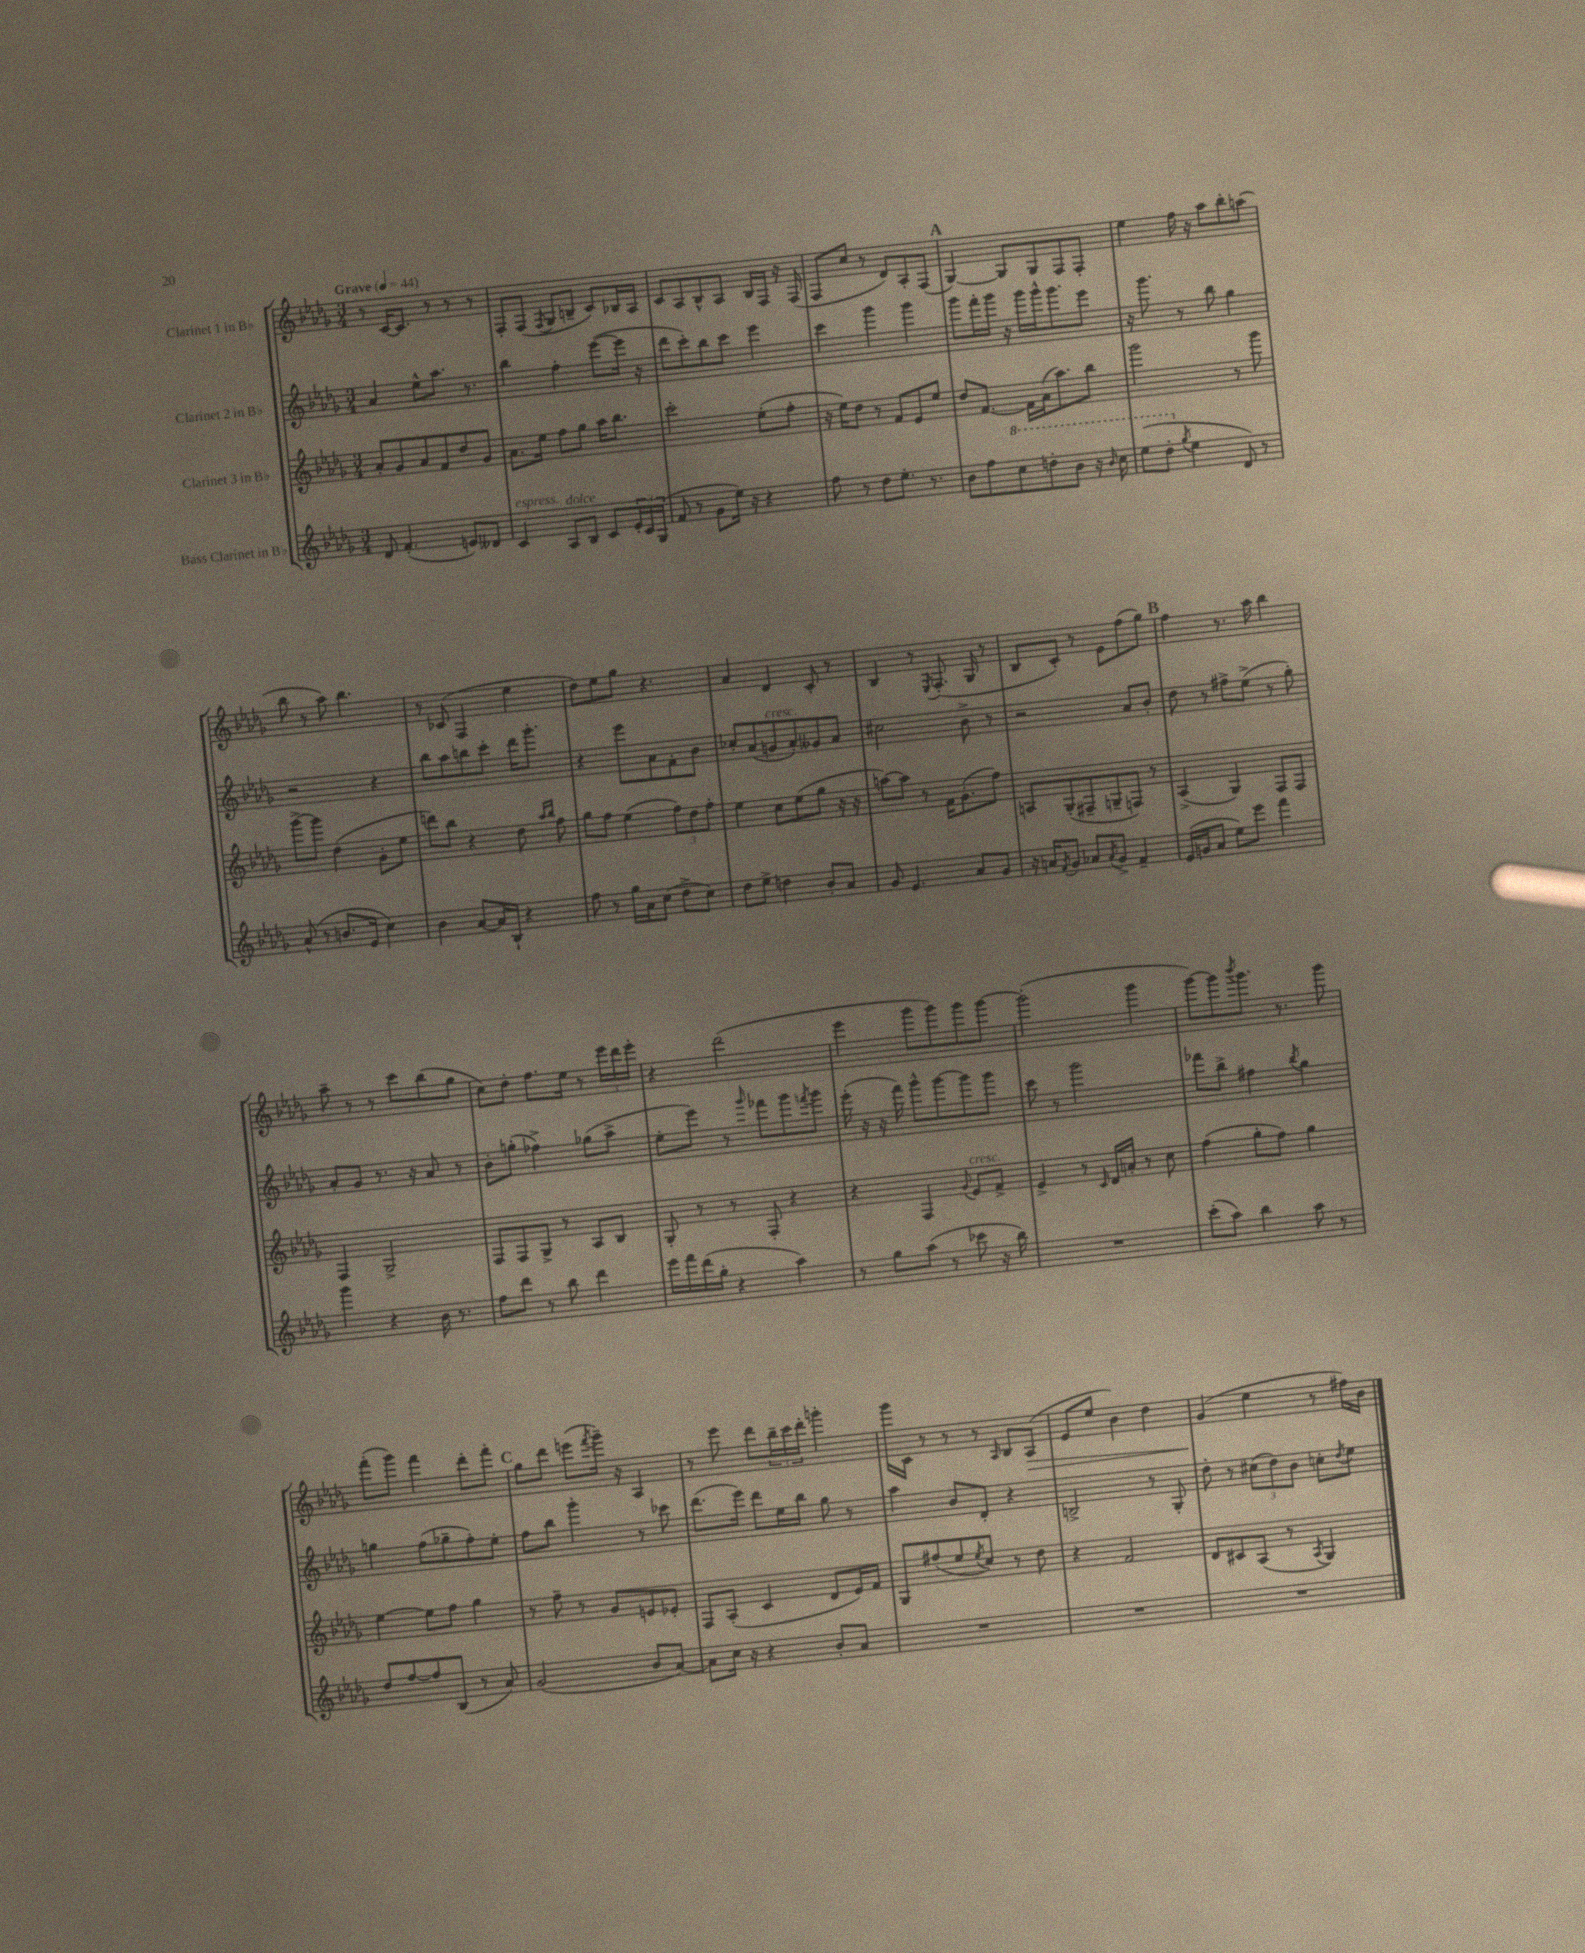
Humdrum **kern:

**kern	**kern	**kern	**kern	**dynam
*part4	*part3	*part2	*part1	*part1
*staff4	*staff3	*staff2	*staff1	*staff1
*I"Bass Clarinet in B♭	*I"Clarinet 3 in B♭	*I"Clarinet 2 in B♭	*I"Clarinet 1 in B♭	*
*clefG2	*clefG2	*clefG2	*clefG2	*
*k[b-e-a-d-g-]	*k[b-e-a-d-g-]	*k[b-e-a-d-g-]	*k[b-e-a-d-g-]	*
*M3/4	*M3/4	*M3/4	*M3/4	*
*MM44	*MM44	*MM44	*MM44	*
=1	=1	=1	=1	=1
!	!	!	!LO:TX:a:B:t=Grave	!
8d-/	8a-'/L	4a-/	8r	.
(4.f'/	8g-/	.	[16c/KL	.
.	.	.	8.c/J]	.
.	8a-/	8ee-^^\L	.	.
.	8f/	8.aa-\J	8r	.
8en/L)	8dd-/	.	8r	.
.	.	8.r	.	.
8d--X/J	8g-/J	.	8r	.
=2	=2	=2	=2	=2
!LO:TX:a:i:t=espress.	!	!	!	!
4c/	8.a-\L	4bb-\	8F'/L	.
.	.	.	(8F/J	.
.	16ee-\Jk	.	.	.
.	.	.	8qF/	.
!LO:TX:a:i:t=dolce	!	!	!	!
8A-/L	8ff\L	4ff'\	8G-/L	.
8B-/J	8gg-\J	.	8Bn~/J	.
8c/L	16aa-\KL	([8eee-\L	8c/L)	.
.	8.bb-\J	.	.	.
24e-'/L	.	16eee-\Jk]	16B-X/L	.
24c/	.	.	.	.
.	.	16r	16A-/JJ	.
(24G-/JJ	.	.	.	.
=3	=3	=3	=3	=3
8f/	2ccc'\	8ddd-\L	8c/L	.
8r	.	8ccc'\)	8A-/	.
8g-\L	.	8bb-\	8B-^^/	.
16ee-\Jk)	.	8ccc\J	8A-/J	.
16r	.	.	.	.
4r	(8ee-'\L	4eee-\	16B-/LL	.
.	.	.	16F/JJ	.
.	8ff'\J	.	16r	.
.	.	.	(16F/	.
=4	=4	=4	=4	=4
8ff\	16r	4ccc\	8F/L	.
.	16ee-\KL)	.	.	.
8r	8dd-\J	.	8cc/J	.
8dd-\L	8r	4ggg-\	8r	.
8.ee-'\J	8f/L	.	8d-/L)	.
.	8e-/	4ggg-\	8A-'/	.
8.r	.	.	.	.
.	8ee-/J	.	(8F/J	.
!!LO:REH:place=s1:t=A
=5	=5	=5	=5	=5
8b-\L	8dd-/L	8ggg-\L	[4G-/)	.
8ff\	[8.f/J	16fff'\L	.	.
.	.	16ggg-\JJ	.	.
*8va	*	*	*	*
8ccc\	.	16r	8G-/L]	.
.	16f\LL]	16ggg-\LL	.	.
8dddn'\	(16a-\J	16ggg-^^\J	8G-/	.
.	8.aa-\)	8.ggg-\	.	.
8bb-\J	.	.	8F/	.
16r	8bb-\J	8eee-\J	8F'/J	.
16qqbb-/	.	.	.	.
16ccc\	.	.	.	.
=6	=6	=6	=6	=6
(8eee-\L	2ggg-\	16r	4ee-\	.
.	.	8.ggg-\	.	.
8ddd-'\J	.	.	.	.
*X8va	*	*	*	*
8qgg-/	.	.	.	.
4ee-\	.	8r	16ff\	.
.	.	.	16r	.
.	.	8bb-\	8aa-\L	.
8d-/)	8r	4gg-\	8bb-'\	.
8r	8ggg-\	.	(8aan\J	.
!!LO:LB:g=z
=7	=7	=7	=7	=7
(8a-^^/	[8ggg-^\L	2r	8bb-\	.
8r	8ggg-\J]	.	8r	.
8.bn/L	(4dd-\	.	8aa-\)	.
.	.	.	4.bb-\	.
16e-/Jk	.	.	.	.
4cc\)	8g-'\L	4r	.	.
.	8ee-\J	.	.	.
=8	=8	=8	=8	=8
4b-\	8dddn\L)	8bb-\L	8r	.
.	8bb-\J	8aa-\	(8c-X/	.
[8a-/L	4r	8bbn\	4F/	.
16a-/L]	.	8ccc'\J	.	.
16B-`/JJ	.	.	.	.
4r	8dd-\	16ddd-\KL	4ee-\	.
.	.	8.ggg-'\J	.	.
.	16qqaa-/LL	.	.	.
.	16qqbb-/JJ	.	.	.
.	8ff\	.	.	.
=9	=9	=9	=9	=9
8ff\	8gg-\L	4r	8dd-\L)	.
8r	8ff\J	.	8ee-\	.
16gg-\LL	(4ee-\	8eee-\L	8gg-\J	.
16a-\J	.	.	.	.
(8cc\J	.	8a-\	4.r	.
8dd-^\L	12ff\L)	8f'\	.	.
.	12dd-\	.	.	.
8cc\J)	.	8b-\J	.	.
.	12ff'\J	.	.	.
=10	=10	=10	=10	=10
8dd-\L	4ee-\	8cc-X'/L	4a-/	.
8ee-^\J	.	(8a-/	.	.
!	!	!LO:TX:a:i:t=cresc.	!	!
4ddn\	8cc\L	8gn/	4d-/	.
.	(8ee-\	8a-'/)	.	.
8b-'/L	8gg-\J	8g--X/	8c'/	.
8a-/J	16r	8a-/J	8r	.
.	16r	.	.	.
=11	=11	=11	=11	=11
8g-/	[8aan\L)	2cc#X\	4B-/	.
4.e-/	8aa\J]	.	.	.
.	8r	.	8r	.
.	.	.	8qE-/	.
.	16f\KL	.	(8.F'/	.
.	(8.g-'\	.	.	.
8a-/L	.	8b-^\	.	.
.	.	.	16G-/	.
8g-/J	8ff\J)	8r	8r	.
=12	=12	=12	=12	=12
16r	8An/L	2r	8B-/L	.
16an/KL	.	.	.	.
8qf/	.	.	.	.
8g-/J	(8G-'/	.	8c'/J)	.
8a-X/L	8F#X~/	.	8r	.
8qa-/	.	.	.	.
8g-^/J	8Gn~/	.	8e-\L	.
4f~/	8Fn/J)	8a-/L	(8ff\	.
.	8r	8b-'/J	8gg-\J)	.
!!LO:REH:place=s1:t=B
=13	=13	=13	=13	=13
(16e-/LL	(4A-^/	8dd-\	4ff\	.
16gn/J	.	.	.	.
8a-/J	.	8r	.	.
8ee-\L)	4G-/)	8ff#X^\L	8.r	.
8eee-\J	.	(8ee-^\J	.	.
.	.	.	16aa-\	.
4fff\	8F/L	8r	4bb-\	.
.	8F/J	8gg-'\)	.	.
!!LO:LB:g=z
=14	=14	=14	=14	=14
4ggg-\	4F/	8a-'/L	8aa-~\	.
.	.	8g-/J	8r	.
4r	2G-^/	8.r	8r	.
.	.	.	8ccc\L	.
.	.	16r	.	.
16b-\	.	8a-/	(8bb-\	.
8.r	.	.	.	.
.	.	8r	8gg-\J	.
=15	=15	=15	=15	=15
8ff\L	8F/L	8b-'\L	8cc\L)	.
8ddd-\J	8F/	(8ggn'\J	8dd-'\J	.
8r	8G-^/J	4ff-X^\)	8.ff\L	.
8bb-\	8r	.	.	.
.	.	.	16ee-\Jk	.
4ddd-\	8A-/L	(8gg-X\L	8r	.
.	8B-/J	8aa-^\J	24eee-\LL	.
.	.	.	24ddd-\	.
.	.	.	24eee-'\JJ	.
=16	=16	=16	=16	=16
16eee-\LL	8G-'/	8ee-'\L	4r	.
16fff\	.	.	.	.
(16ddd-\	8r	8eee-\J)	.	.
16gg-'\JJ	.	.	.	.
4r	8r	8r	(2ddd-\	.
.	.	16qqggg-/	.	.
.	8F'/	8fff-X\L	.	.
4aa-\)	4r	8ggg-\	.	.
.	.	8qfffn/	.	.
.	.	8ggg-\J	.	.
=17	=17	=17	=17	=17
8r	4r	(16eee-'\	4eee-\	.
.	.	16r	.	.
8gg-\L	.	16r	.	.
.	.	16fff\)	.	.
(8aa-\J	4F/	8ggg-^^\L	8ggg-\L	.
8r	.	[8ggg-\	8ggg-\)	.
.	8qqg-/	.	.	.
!	!LO:TX:a:i:t=cresc.	!	!	!
8ccc-X\	8e-/L	8ggg-\]	8ggg-\	.
16r	8f^/J	8ggg-\J	[8ggg-\J	.
16bb-\)	.	.	.	.
=18	=18	=18	=18	=18
2.r	4e-^/	8ccc\	(2ggg-'\]	.
.	.	8r	.	.
.	8r	2ggg-\	.	.
.	16qqc/	.	.	.
.	16d-/LL	.	.	.
.	16an'/JJ	.	.	.
.	8r	.	4ggg-\	.
.	8cc\	.	.	.
=19	=19	=19	=19	=19
(8ccc'\L	(4ff\	8fff-X\L	[8ggg-\L)	.
8aa-\J)	.	8bb-^\J	8ggg-\]	.
.	.	.	8qbbb-/	.
4bb-\	8gg-'\L	4ff#X\	8.ggg-\J	.
.	8ff\J)	.	.	.
.	.	.	8.r	.
.	.	8qbb-/	.	.
8aa-\	4gg-\	4gg-\	.	.
8r	.	.	8ggg-\	.
!!LO:LB:g=z
=20	=20	=20	=20	=20
8dd-/L	[4ee-\	4ggn\	(8fff'\L	.
[8ff/	.	.	8ggg-\J)	.
8ff/]	8ee-\L]	(8ff\L	4fff\	.
(8B-/J	8ff\J	8gg-X~\	.	.
8r	4gg-\	8ff'\)	8ddd-'\L	.
8a-/)	.	8ee-'\J	8fff'\J	.
!!LO:REH:place=s1:t=C
=21	=21	=21	=21	=21
(2g-/	8r	8ff\L	8gg-\L	.
.	8ff~\	8bb-\J	8ddd-\J	.
.	8r	4ggg-'\	(8eeen\L	.
.	.	.	8qfff/	.
.	8g-/L	.	16ggg-~\Jk)	.
.	.	.	16r	.
8b-/L	8en/	8r	4A-/	.
[8a-/J)	8e-X'/J	8ccc-X\	.	.
=22	=22	=22	=22	=22
8a-\L]	8F/L	(8.ddd-\L	8r	.
16cc\Jk	(8A-'/J	.	8eee-\	.
16r	.	16eee-\Jk)	.	.
4r	4c/	8ddd-\L	8ddd-\L	.
.	.	16ee-\L	24bb-~\L	.
.	.	.	24ccc\	.
.	.	16bb-\JJ	.	.
.	.	.	24ddd-'\JJ	.
8b-'/L	8d-/L	8gg-\	4gggn'\	.
8a-/J	16e-/L)	8r	.	.
.	16f/JJ	.	.	.
=23	=23	=23	=23	=23
2.r	8G-/L	4aa-\	16ggg-\LL	.
.	.	.	16c\JJ	.
.	(8ff#X/	.	8r	.
.	8ee-/	8b-/L	8r	.
.	8qee-/	.	.	.
.	8cc/J)	8d-'/J	8r	.
.	.	.	16qqA-/	.
.	8r	4r	8B-/L	.
!	!	!	!	!LO:HP:b
.	8dd-\	.	(8A-/J	>
=24	=24	=24	=24	=24
2.r	4r	2Bn^/	8e-/L	.
.	.	.	8ee-/J	.
.	2f/	.	4b-\)	.
.	.	8r	4dd-\	.
.	.	8G-'/	.	.
=25	=25	=25	=25	=25
2.r	8d-/L	8dd-'\	(4g-/	.
.	8c#X/	8r	.	.
.	(8A-/J	(12cc#X\L	4ee-\	]
.	.	12dd-\)	.	.
.	8r	.	.	.
.	.	12b-\J	.	.
.	8qA-/	.	.	.
.	4G-/)	8ccn'\L	8r	.
.	.	8qdd-/	.	.
.	.	8ee-\J	16ff#X\LL)	.
.	.	.	16b-\JJ	.
==	==	==	==	==
*-	*-	*-	*-	*-
